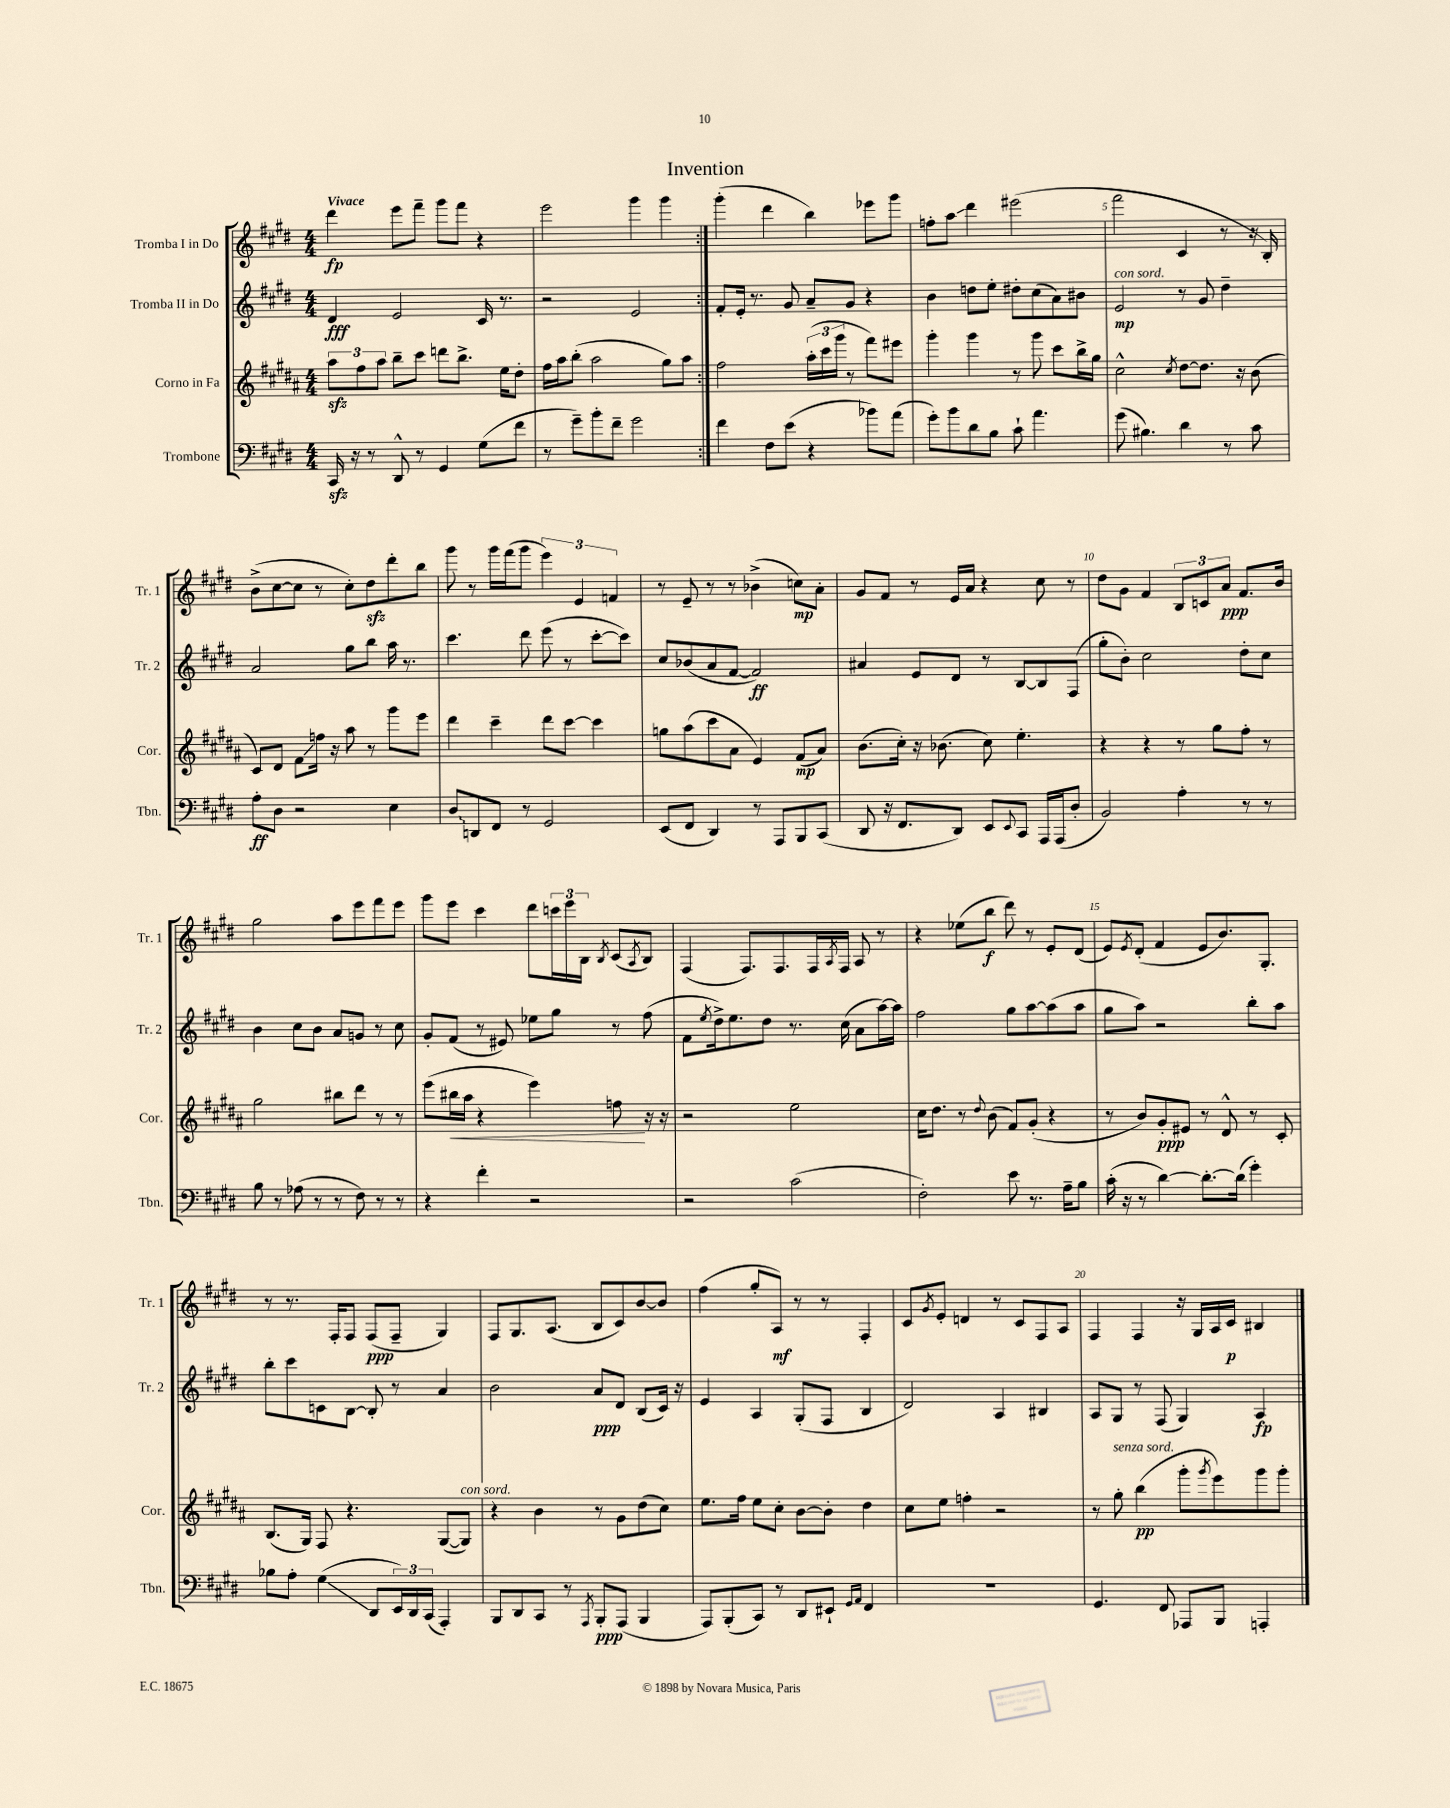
\header { title = "Invention" }
<<
\new StaffGroup <<
\new Staff = "s0" \with { instrumentName = "Tromba I in Do" shortInstrumentName = "Tr. 1" } {
    \clef treble \key e \major \numericTimeSignature \time 4/4 \tempo "Vivace"
    \repeat volta 2 { dis'''4\fp e'''8 fis'''8-- gis'''8 fis'''8 r4 |
    e'''2 gis'''4 gis'''4 | }
    gis'''4-.( dis'''4 b''4) ees'''8 gis'''8 |
    f''8-. a''8\glissando dis'''4 eis'''2( |
    fis'''2 cis'4 r8 r16 b16-.) |
    b'8->( cis''8~ cis''8 r8 cis''8-.) dis''8\sfz dis'''8-. b''8 |
    gis'''8 r8 gis'''16 fis'''16( gis'''8 \tuplet 3/2 { e'''4) e'4 f'4 } |
    r8 e'8-- r8 r8 bes'4->( c''8\mp) a'8-. |
    gis'8 fis'8 r8 e'16 a'16 r4 cis''8 r8 |
    dis''8 gis'8 fis'4 \tuplet 3/2 { b8 c'8 a'8\ppp } fis'8. b'16 |
    gis''2 a''8 e'''8 fis'''8 e'''8 |
    gis'''8 e'''8 cis'''4 dis'''8 \tuplet 3/2 { c'''16 e'''16 b16 } \acciaccatura { b8 } cis'8( \acciaccatura { a8 } b8) |
    fis4( fis8.) fis8. fis16 \acciaccatura { a8 } fis16 a8 r8 |
    r4 ees''8( b''8\f dis'''8) r8 e'8-. dis'8( |
    e'8) \acciaccatura { e'8 } dis'8-.( fis'4 e'8 b'8.) gis8.-. |
    r8 r8. fis16-. fis8 fis8\ppp( fis8-- gis4) |
    fis8 gis8. a8.( b8 cis'8) b'8~ b'8 |
    fis''4( gis''8-. a8\mf) r8 r8 fis4-. |
    cis'8 \acciaccatura { gis'8 } e'8-. d'4 r8 cis'8 fis8 a8 |
    fis4 fis4 r16 gis16 a16 cis'16\p bis4 \bar "|." |
}
\new Staff = "s1" \with { instrumentName = "Tromba II in Do" shortInstrumentName = "Tr. 2" } {
    \clef treble \key e \major \numericTimeSignature \time 4/4
    \repeat volta 2 { dis'4\fff e'2 cis'16 r8. |
    r2 e'2 | }
    fis'8-. e'16-. r8. gis'8 a'8-- gis'8 r4 |
    b'4 d''8 e''8-. dis''8-. cis''8( a'8) bis'8 |
    e'2\mp^\markup { \italic "con sord." } r8 gis'8 dis''4-- |
    a'2 gis''8 b''8 a''16 r8. |
    cis'''4. dis'''8 e'''8( r8 cis'''8~-. cis'''8) |
    cis''8 bes'8( a'8 fis'8~ fis'2\ff) |
    ais'4 e'8 dis'8 r8 b8~ b8 fis8( |
    gis''8-. b'8-.) cis''2 dis''8-. cis''8 |
    b'4 cis''8 b'8 a'8 g'8 r8 cis''8 |
    gis'8-. fis'8( r8 eis'8) ees''8 gis''8 r8 fis''8( |
    fis'8 \acciaccatura { e''8 } dis''16->) e''8. dis''8 r8. cis''16( a'8 a''16~) a''16 |
    fis''2 gis''8 a''8~ a''8( a''8 |
    gis''8 a''8) r2 b''8-. a''8 |
    b''8-. cis'''8 c'8 b8~ b8-. r8 a'4 |
    b'2 a'8\ppp dis'8 b8( cis'16) r16 |
    e'4 a4 gis8-.( fis8 b4 |
    dis'2) a4 bis4 |
    a8 gis8 r8 fis8( gis4) a4\fp \bar "|." |
}
\new Staff = "s2" \with { instrumentName = "Corno in Fa" shortInstrumentName = "Cor." } {
    \clef treble \key b \major \numericTimeSignature \time 4/4
    \repeat volta 2 { \tuplet 3/2 { ais''8\sfz fis''8 ais''8 } b''8-- cis'''8 d'''8 b''8.-> e''16 dis''8-. |
    fis''16 ais''16 b''8-.( ais''2 gis''8) ais''8 | }
    fis''2 \tuplet 3/2 { ais''16-.( cis'''16 gis'''16 } r8 fis'''8) eis'''8 |
    gis'''4-. gis'''4 r8 gis'''8 cis'''8 b''16-> gis''16 |
    cis''2-^ \acciaccatura { cis''8 } dis''8~ dis''8. r16 b'8( |
    cis'8) dis'8 fis'8\glissando f''16 r16 ais''8 r8 gis'''8 e'''8 |
    dis'''4 cis'''4-- dis'''8 cis'''8~ cis'''4 |
    g''8 ais''8( cis'''8 ais'8 e'4) fis'8\mp( ais'8) |
    b'8.( cis''16-.) r16 bes'8.( cis''8) e''4.-. |
    r4 r4 r8 gis''8 fis''8-. r8 |
    gis''2 bis''8 dis'''8 r8 r8 |
    e'''8( bis''16\< ais''16 r4 e'''4) f''8\! r16 r16 |
    r2 e''2 |
    cis''16 dis''8. r8 \appoggiatura { dis''8 } b'8( fis'8) gis'8-.( r4 |
    r8 b'8) gis'8-.\ppp eis'8 r8 dis'8-^ r8 cis'8-. |
    b8.( gis16) fis8 r4. gis8~( gis8^\markup { \italic "con sord." }) |
    r4 b'4 r8 gis'8 dis''8( cis''8) |
    e''8. fis''16 e''8 cis''8-. b'8~ b'8-. dis''4 |
    cis''8 e''8 f''4-. r2 |
    r8 gis''8-.^\markup { \italic "senza sord." } b''4\pp( gis'''8-. \acciaccatura { gis'''8 } e'''8) gis'''8 gis'''8-. \bar "|." |
}
\new Staff = "s3" \with { instrumentName = "Trombone" shortInstrumentName = "Tbn." } {
    \clef bass \key e \major \numericTimeSignature \time 4/4
    \repeat volta 2 { cis,16\sfz r16 r8 dis,8-^ r8 gis,4 gis8( fis'8 |
    r8 gis'8--) b'8-. fis'8-- gis'2 | }
    fis'4 fis8 e'8( r4 bes'8) a'8( |
    gis'8-.) b'8 dis'8 b8 cis'8-! a'4. |
    gis'8( bis4.) dis'4 r8 cis'8 |
    a8-.\ff dis8 r2 e4 |
    \once \override Glissando.style = #'zigzag dis8\glissando d,8 fis,8 r8 gis,2 |
    e,8( fis,8 dis,4) r8 a,,8 b,,8 cis,8( |
    dis,8 r16 fis,8. dis,8) e,8 \appoggiatura { e,8 } cis,8 a,,16 a,,16( dis8-. |
    b,2) a4-. r8 r8 |
    b8 r8 aes8( r8 r8 fis8) r8 r8 |
    r4 fis'4-. r2 |
    r2 cis'2( |
    fis2-.) e'8 r8. a16-- b8 |
    cis'16-.( r16 r8 dis'4~) dis'8.~-. dis'16( gis'4-.) |
    bes8 a8-. gis4\glissando( dis,8 \tuplet 3/2 { e,16) dis,16 cis,16( } a,,4-.) |
    b,,8 dis,8 cis,8 r8 \acciaccatura { a,,8 } b,,8-.\ppp a,,8( b,,4 |
    a,,8) b,,8-.( cis,8) r8 dis,8 eis,8-! \grace { gis,16 a,16 } fis,4 |
    R1 |
    gis,4. fis,8 aes,,8 b,,8 a,,4-. \bar "|." |
}
>>
>>
\layout { \context { \Score \override BarNumber.break-visibility = ##(#f #t #t) barNumberVisibility = #(every-nth-bar-number-visible 5) } }
